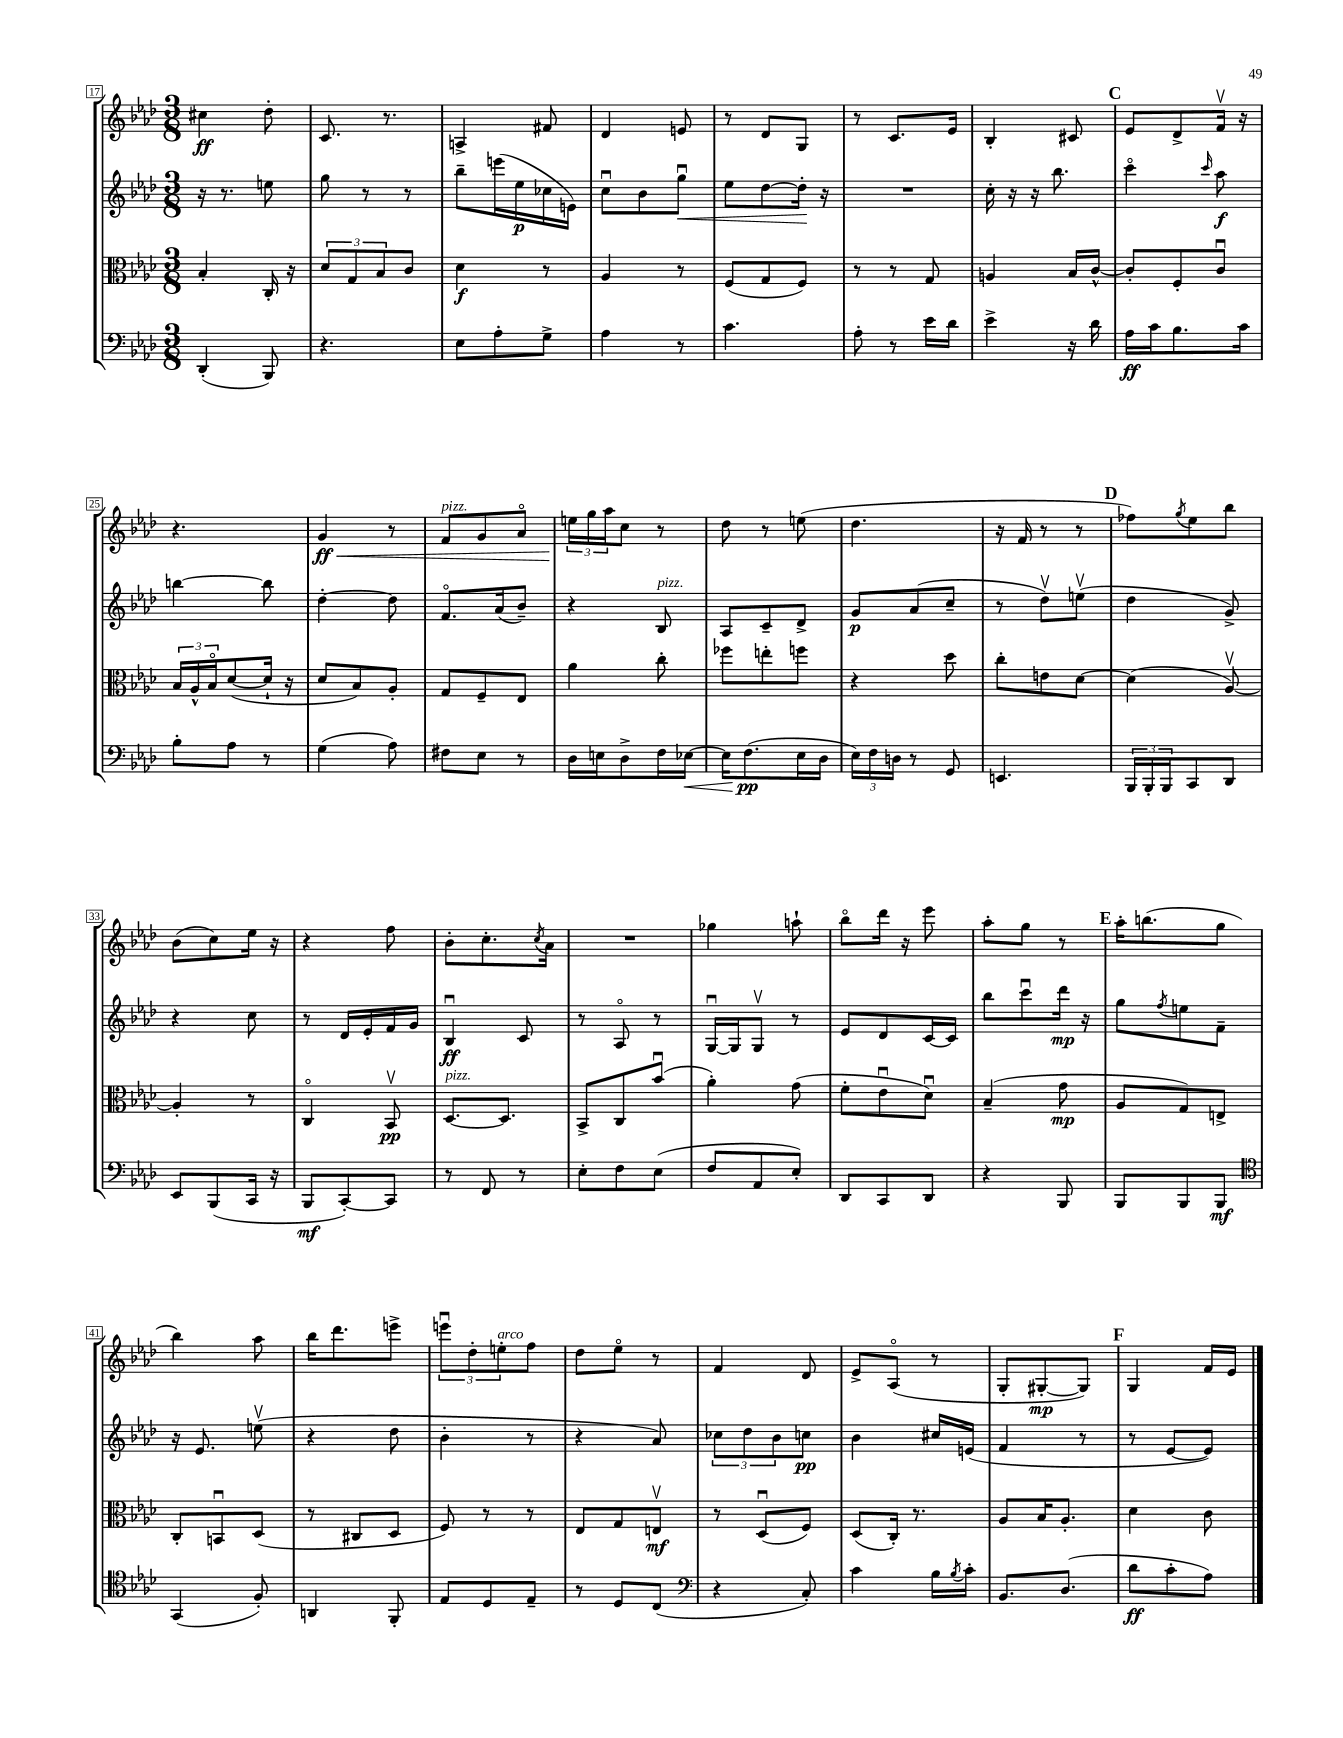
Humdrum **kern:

**kern	**dynam	**kern	**dynam	**kern	**dynam	**kern	**dynam
*part4	*part4	*part3	*part3	*part2	*part2	*part1	*part1
*staff4	*staff4	*staff3	*staff3	*staff2	*staff2	*staff1	*staff1
*clefF4	*	*clefC3	*	*clefG2	*	*clefG2	*
*k[b-e-a-d-]	*	*k[b-e-a-d-]	*	*k[b-e-a-d-]	*	*k[b-e-a-d-]	*
*M3/8	*	*M3/8	*	*M3/8	*	*M3/8	*
=17	=17	=17	=17	=17	=17	=17	=17
(4DD-'/	.	4B-'/	.	16r	.	4cc#X\	ff
.	.	.	.	8.r	.	.	.
8BBB-/)	.	16C'/	.	8een\	.	8dd-'\	.
.	.	16r	.	.	.	.	.
=18	=18	=18	=18	=18	=18	=18	=18
4.r	.	12d-/L	.	8gg\	.	8.c/	.
.	.	12G/	.	.	.	.	.
.	.	.	.	8r	.	.	.
.	.	12B-/	.	.	.	.	.
.	.	.	.	.	.	8.r	.
.	.	8c/J	.	8r	.	.	.
=19	=19	=19	=19	=19	=19	=19	=19
8E-\L	.	4d-\	f	8bb-~\L	.	4An^/	.
8A-'\	.	.	.	(16eeen\L	.	.	.
.	.	.	.	16ee-\	p	.	.
8G^\J	.	8r	.	16cc-X\	.	8f#X/	.
.	.	.	.	16en\JJ)	.	.	.
=20	=20	=20	=20	=20	=20	=20	=20
4A-\	.	4A-/	.	8ccu\L	.	4d-/	.
.	.	.	.	8b-\	.	.	.
!	!	!	!	!	!LO:HP:b	!	!
8r	.	8r	.	8ggu\J	<	8en/	.
=21	=21	=21	=21	=21	=21	=21	=21
4.c\	.	(8F/L	.	8ee-\L	.	8r	.
.	.	8G/	.	[8dd-\	.	8d-/L	.
.	.	8F/J)	.	16dd-'\Jk]	.	8G/J	.
.	.	.	.	16r	[	.	.
=22	=22	=22	=22	=22	=22	=22	=22
8A-'\	.	8r	.	4.r	.	8r	.
8r	.	8r	.	.	.	8.c/L	.
16e-\LL	.	8G/	.	.	.	.	.
16d-\JJ	.	.	.	.	.	16e-/Jk	.
=23	=23	=23	=23	=23	=23	=23	=23
4e-^\	.	4An/	.	16cc'\	.	4B-'/	.
.	.	.	.	16r	.	.	.
.	.	.	.	16r	.	.	.
.	.	.	.	8.bb-\	.	.	.
16r	.	16B-/LL	.	.	.	8c#X/	.
16d-\	.	[16c^^/JJ	.	.	.	.	.
!!LO:REH:place=s1:t=C
=24	=24	=24	=24	=24	=24	=24	=24
16A-\LL	ff	8c'/L]	.	4ccc\	.	8e-/L	.
16c\J	.	.	.	.	.	.	.
8.B-\	.	8F'/	.	.	.	8d-^/	.
.	.	.	.	16qqccc/	.	.	.
.	.	8cu/J	.	8aa-\	f	16fv/Jk	.
16c\Jk	.	.	.	.	.	16r	.
!!LO:LB:g=z
=25	=25	=25	=25	=25	=25	=25	=25
8B-'\L	.	24B-/LL	.	[4bbn\	.	4.r	.
.	.	24A-^^/	.	.	.	.	.
.	.	24B-/J	.	.	.	.	.
8A-\J	.	([8d-/	.	.	.	.	.
8r	.	16d-`/Jk]	.	8bb\]	.	.	.
.	.	16r	.	.	.	.	.
=26	=26	=26	=26	=26	=26	=26	=26
!	!	!	!	!	!	!	!LO:HP:b
(4G\	.	8d-/L	.	[4dd-'\	.	4g/	< ff
.	.	8B-/)	.	.	.	.	.
8A-\)	.	8A-'/J	.	8dd-\]	.	8r	.
=27	=27	=27	=27	=27	=27	=27	=27
!	!	!	!	!	!	!LO:TX:a:i:t=pizz.	!
8F#X\L	.	8G/L	.	8.f/L	.	8f/L	.
8E-\J	.	8F~/	.	.	.	8g/	.
.	.	.	.	(16a-/k	.	.	.
8r	.	8E-/J	.	8b-~/J)	.	8a-/J	.
=28	=28	=28	=28	=28	=28	=28	=28
16D-\LL	.	4a-\	.	4r	.	24een\LL	.
.	.	.	.	.	.	24gg\	[
16En\J	.	.	.	.	.	.	.
.	.	.	.	.	.	24aa-\J	.
8D-^\	.	.	.	.	.	8cc\J	.
!	!	!	!	!LO:TX:a:i:t=pizz.	!	!	!
16F\L	.	8cc'\	.	8B-/	.	8r	.
!	!LO:HP:b	!	!	!	!	!	!
[16E-X\JJ	<	.	.	.	.	.	.
=29	=29	=29	=29	=29	=29	=29	=29
16E-\KL]	.	8ff-X\L	.	8A-/L	.	8dd-\	.
(8.F\	pp	.	.	.	.	.	.
.	.	8een'\	.	8c~/	.	8r	.
16E-\L	[	8ffn\J	.	8d-^/J	.	(8een\	.
16D-\JJ	.	.	.	.	.	.	.
=30	=30	=30	=30	=30	=30	=30	=30
24E-\LL)	.	4r	.	8g/L	p	4.dd-\	.
24F\	.	.	.	.	.	.	.
24Dn\JJ	.	.	.	.	.	.	.
8r	.	.	.	(8a-/	.	.	.
8GG/	.	8dd-\	.	8cc~/J	.	.	.
=31	=31	=31	=31	=31	=31	=31	=31
4.EEn/	.	8cc'\L	.	8r	.	16r	.
.	.	.	.	.	.	16f/	.
.	.	8en\	.	8dd-v\L)	.	8r	.
.	.	[8d-\J	.	(8eenv\J	.	8r	.
!!LO:REH:place=s1:t=D
=32	=32	=32	=32	=32	=32	=32	=32
24BBB-/LL	.	(4d-\]	.	4dd-\	.	8ff-X\L)	.
24BBB-'/	.	.	.	.	.	.	.
24BBB-/J	.	.	.	.	.	.	.
.	.	.	.	.	.	8qgg/	.
8CC/	.	.	.	.	.	8ee-\	.
8DD-/J	.	[8A-v/)	.	8g^/)	.	8bb-\J	.
!!LO:LB:g=z
=33	=33	=33	=33	=33	=33	=33	=33
8EE-/L	.	4A-'/]	.	4r	.	(8b-\L	.
(8BBB-/	.	.	.	.	.	8cc\)	.
16CC/Jk	.	8r	.	8cc\	.	16ee-\Jk	.
16r	.	.	.	.	.	16r	.
=34	=34	=34	=34	=34	=34	=34	=34
8BBB-/L	mf	4C/	.	8r	.	4r	.
[8CC'/)	.	.	.	16d-/LL	.	.	.
.	.	.	.	16e-'/	.	.	.
8CC/J]	.	8BB-v/	pp	16f/	.	8ff\	.
.	.	.	.	16g/JJ	.	.	.
=35	=35	=35	=35	=35	=35	=35	=35
!	!	!LO:TX:a:i:t=pizz.	!	!	!	!	!
8r	.	[8.D-/L	.	4B-u/	ff	8b-'\L	.
8FF/	.	.	.	.	.	8.cc'\	.
.	.	8.D-/J]	.	.	.	.	.
8r	.	.	.	8c/	.	.	.
.	.	.	.	.	.	8qcc/	.
.	.	.	.	.	.	16a-\Jk	.
=36	=36	=36	=36	=36	=36	=36	=36
8E-'\L	.	8BB-^/L	.	8r	.	4.r	.
8F\	.	8C/	.	8A-/	.	.	.
(8E-\J	.	(8b-u/J	.	8r	.	.	.
=37	=37	=37	=37	=37	=37	=37	=37
8F/L	.	4a-'\)	.	[16Gu/LL	.	4gg-X\	.
.	.	.	.	16G/J]	.	.	.
8AA-/	.	.	.	8Gv/J	.	.	.
8E-'/J)	.	(8g\	.	8r	.	8aan`\	.
=38	=38	=38	=38	=38	=38	=38	=38
8DD-/L	.	8f'\L	.	8e-/L	.	8bb-\L	.
8CC/	.	8e-u\	.	8d-/	.	16ddd-\Jk	.
.	.	.	.	.	.	16r	.
8DD-/J	.	8d-u\J)	.	[16c/L	.	8eee-\	.
.	.	.	.	16c/JJ]	.	.	.
=39	=39	=39	=39	=39	=39	=39	=39
4r	.	(4B-~/	.	8bb-\L	.	8aa-'\L	.
.	.	.	.	8cccu\	.	8gg\J	.
8BBB-/	.	8g\	mp	16ddd-\Jk	mp	8r	.
.	.	.	.	16r	.	.	.
!!LO:REH:place=s1:t=E
=40	=40	=40	=40	=40	=40	=40	=40
8BBB-/L	.	8A-/L	.	8gg\L	.	16aa-'\KL	.
.	.	.	.	.	.	(8.bbn\	.
.	.	.	.	8qff/	.	.	.
8BBB-/	.	8G/)	.	8een\	.	.	.
8BBB-/J	mf	8En^/J	.	8f~\J	.	8gg\J	.
!!LO:LB:g=z
=41	=41	=41	=41	=41	=41	=41	=41
*clefC4	*	*	*	*	*	*	*
(4GG/	.	8C'/L	.	16r	.	4bb-\)	.
.	.	.	.	8.e-/	.	.	.
.	.	8BBnu/	.	.	.	.	.
8F'/)	.	(8D-/J	.	(8eenv\	.	8aa-\	.
=42	=42	=42	=42	=42	=42	=42	=42
4AAn/	.	8r	.	4r	.	16bb-\KL	.
.	.	.	.	.	.	8.ddd-\	.
.	.	8C#X/L	.	.	.	.	.
8FF'/	.	8D-/J	.	8dd-\	.	8eeen^\J	.
=43	=43	=43	=43	=43	=43	=43	=43
8E-/L	.	8F/)	.	4b-'\	.	12eeenu\L	.
.	.	.	.	.	.	12dd-'\	.
8D-/	.	8r	.	.	.	.	.
!	!	!	!	!	!	!LO:TX:a:i:t=arco	!
.	.	.	.	.	.	12een'\	.
8E-~/J	.	8r	.	8r	.	8ff\J	.
=44	=44	=44	=44	=44	=44	=44	=44
8r	.	8E-/L	.	4r	.	8dd-\L	.
8D-/L	.	8G/	.	.	.	8ee-\J	.
(8C/J	.	8Env/J	mf	8a-/)	.	8r	.
=45	=45	=45	=45	=45	=45	=45	=45
*clefF4	*	*	*	*	*	*	*
4r	.	8r	.	12cc-X\L	.	4f/	.
.	.	.	.	12dd-\	.	.	.
.	.	(8D-u/L	.	.	.	.	.
.	.	.	.	12b-\	.	.	.
8C'/)	.	8F/J)	.	8ccn\J	pp	8d-/	.
=46	=46	=46	=46	=46	=46	=46	=46
4c\	.	(8D-/L	.	4b-\	.	8e-^/L	.
.	.	16C'/Jk)	.	.	.	(8A-/J	.
.	.	8.r	.	.	.	.	.
16B-\LL	.	.	.	16cc#X/LL	.	8r	.
8qB-/	.	.	.	.	.	.	.
16c'\JJ	.	.	.	(16en/JJ	.	.	.
=47	=47	=47	=47	=47	=47	=47	=47
8.BB-/L	.	8A-/L	.	4f/	.	8G'/L	.
.	.	16B-/K	.	.	.	[8G#X'/	mp
(8.D-/J	.	8.A-'/J	.	.	.	.	.
.	.	.	.	8r	.	8G#/J])	.
!!LO:REH:place=s1:t=F
=48	=48	=48	=48	=48	=48	=48	=48
8d-\L	ff	4d-\	.	8r	.	4G/	.
8c'\	.	.	.	[8e-/L	.	.	.
8A-\J)	.	8c\	.	8e-/J])	.	16f/LL	.
.	.	.	.	.	.	16e-/JJ	.
==	==	==	==	==	==	==	==
*-	*-	*-	*-	*-	*-	*-	*-
